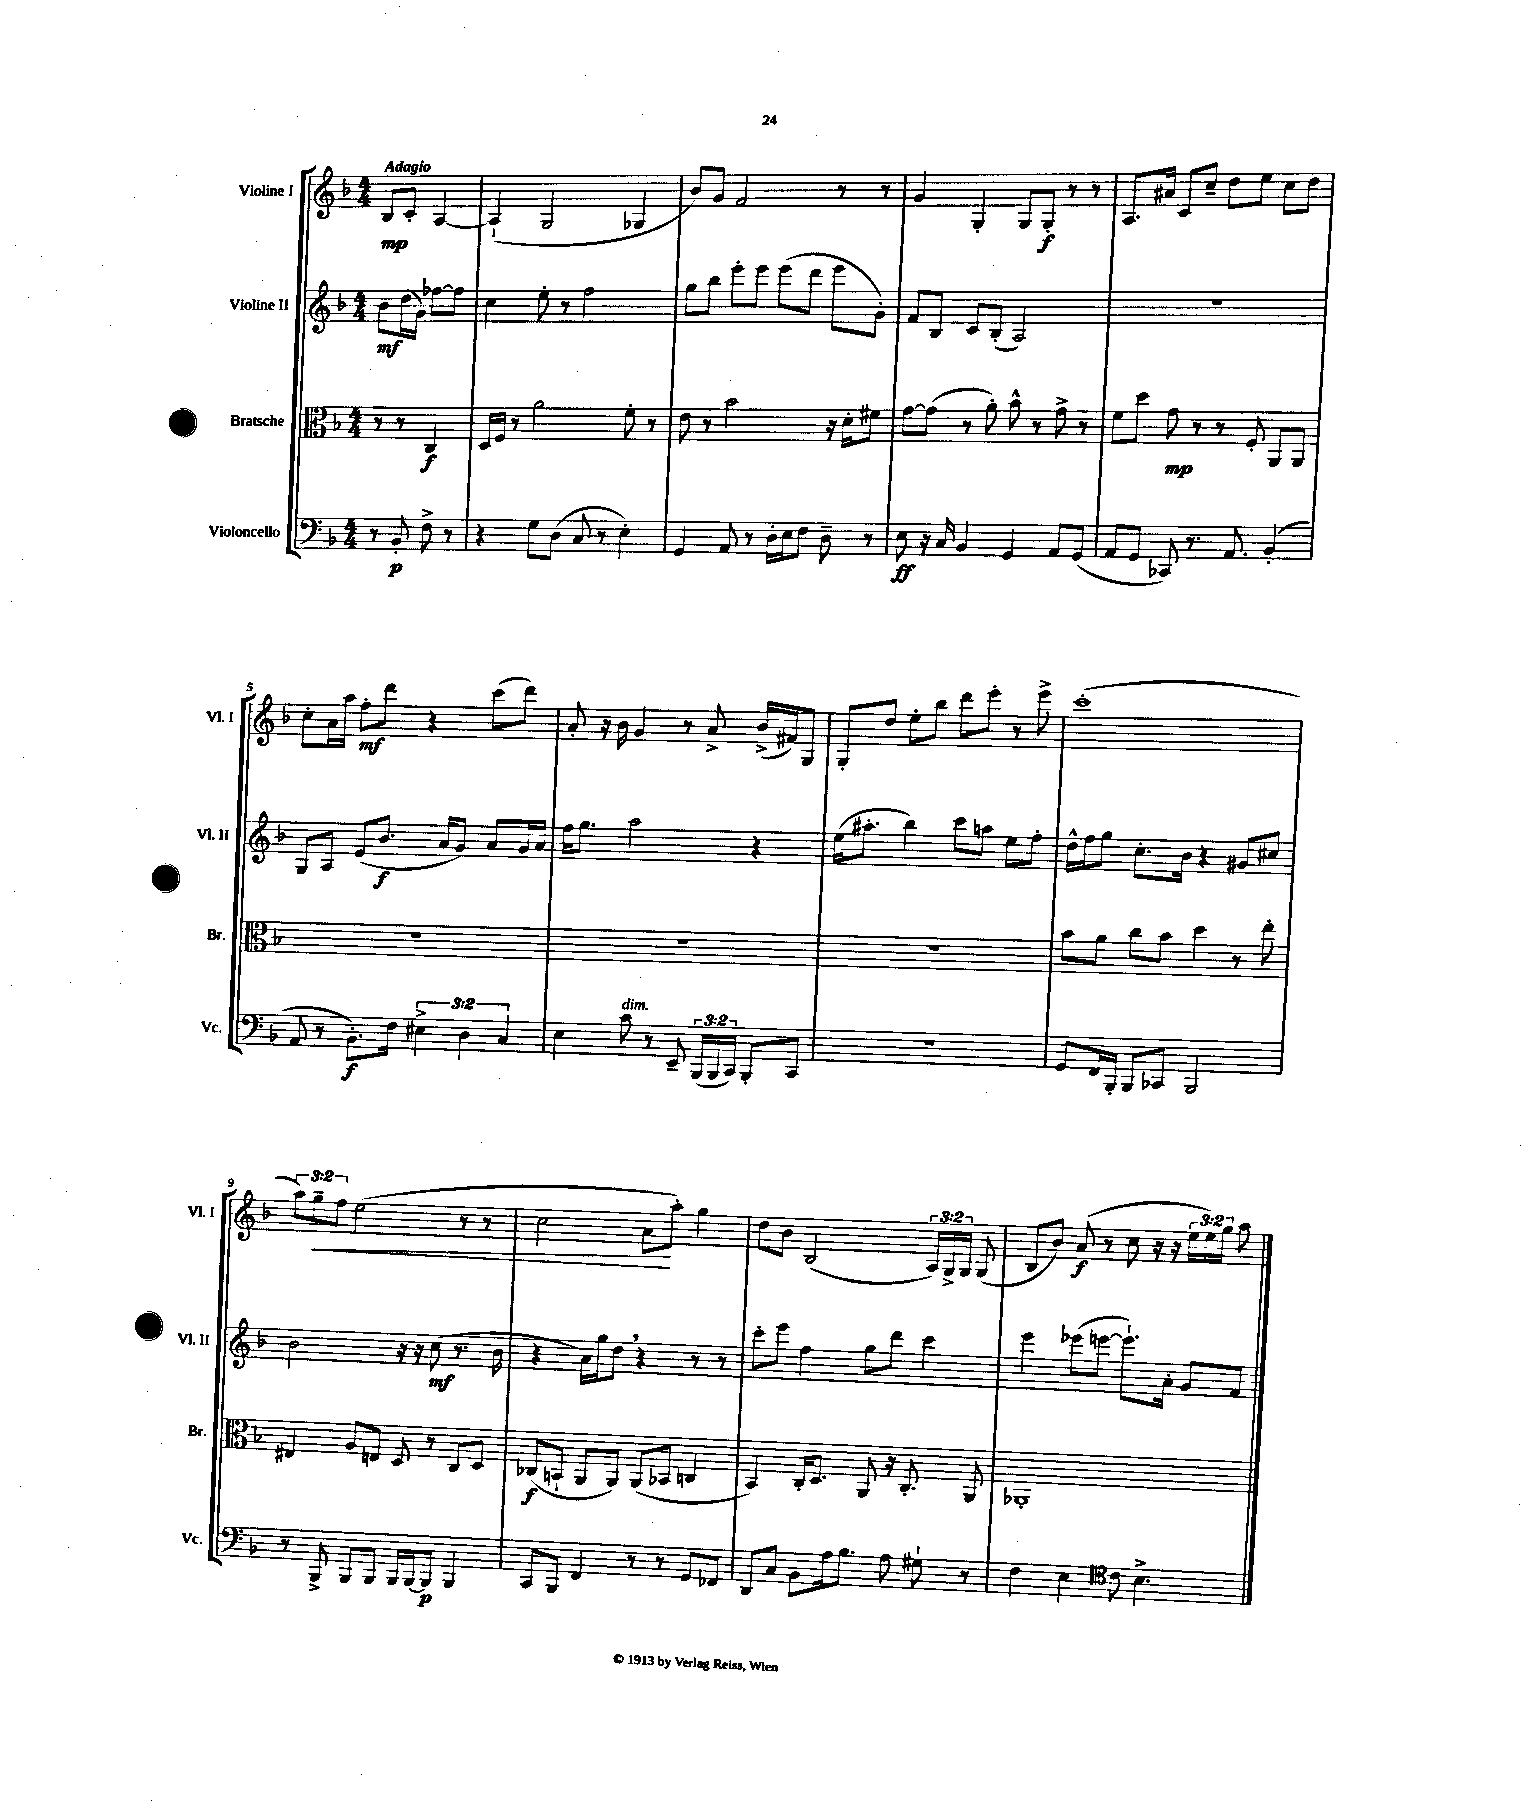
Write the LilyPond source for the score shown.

<<
\new StaffGroup <<
\new Staff = "s0" \with { instrumentName = "Violine I" shortInstrumentName = "Vl. I" } {
    \clef treble \key f \major \numericTimeSignature \time 4/4 \override Staff.TupletNumber.text = #tuplet-number::calc-fraction-text \partial 2 \tempo "Adagio"
    \autoBeamOff bes8[\mp c'8]-. a4~ |
    a4-!( g2 ges4 |
    bes'8[) g'8] f'2 r8 r8 |
    g'4 g4-. g8[ g8]-.\f r8 r8 |
    a8.[ ais'16] c'8[ c''8]-- d''8[ e''8] c''8[ d''8] |
    c''8[-. a'16 a''16] f''8[-.\mf d'''8] r4 c'''8[( d'''8]) |
    a'8-. r16 bes'16 g'4 r8 a'8-> bes'16[->( fis'16) g8] |
    g8[-. d''8] e''8[-. bes''8] d'''8[ e'''8]-. r8 e'''8-> |
    c'''1-.( |
    \tuplet 3/2 { a''8[) g''8--\< f''8] } e''2( r8 r8 |
    c''2 a'8[\! a''8]-.) g''4 |
    d''8[ bes'8] bes2( \tuplet 3/2 { a16[) g16-> g16] } g8( |
    bes8[ bes'8]) a'8\f( r8 c''8 r16 r16 \tuplet 3/2 { e''16[ e''16) g''16] } a''8 \bar "|." |
}
\new Staff = "s1" \with { instrumentName = "Violine II" shortInstrumentName = "Vl. II" } {
    \clef treble \key f \major \numericTimeSignature \time 4/4 \partial 2
    \autoBeamOff bes'8[\mf d''16( g'16]) fes''8[~ fes''8] |
    c''4 e''8-. r8 f''2 |
    g''8[ bes''8] e'''8[-. e'''8] e'''8[( d'''8] e'''8[ g'8]-.) |
    f'8[ bes8] c'8[ bes8]-.( a2) |
    r1 |
    g8[ a8] e'8[( bes'8.]\f a'16[ g'8]) a'8[ g'16 a'16] |
    f''16[ g''8.] a''2 r4 |
    e''16[( ais''8.]-. bes''4) c'''8[ a''8] e''8[ f''8]-. |
    d''16[-^ f''16 g''8] c''8.[-. bes'16] r4 gis'8[ cis''8] |
    bes'2 r16 r16 c''8\mf( r8. bes'16 |
    r4 a'16[) g''16 d''8] \breathe r4 r8 r8 |
    c'''8[-. e'''8] f''4 g''8[ d'''8] c'''4 |
    e'''4 ees'''8[( e'''8]~ e'''8.[-!) a'16]-. g'8[ f'8] \bar "|." |
}
\new Staff = "s2" \with { instrumentName = "Bratsche" shortInstrumentName = "Br." } {
    \clef alto \key f \major \numericTimeSignature \time 4/4 \partial 2
    \autoBeamOff r8 r8 c4\f |
    d16[ f16] r8 a'2 f'8-. r8 |
    e'8 r8 bes'2 r16 d'16[-. fis'8] |
    g'8[~ g'8]( r8 a'8-.) bes'8-^ r8 g'8-> r8 |
    f'8[ d''8] g'8\mp r8 r8 f8-. a,8[ a,8] |
    R1 |
    R1 |
    R1 |
    bes'8[ a'8] c''8[ bes'8] d''4 r8 e''8-. |
    eis4 a8[ e8] d8 r8 c8[ d8] |
    ces8[\f( b,8]-! a,8[ a,8]) a,8[( bes,8] c4 |
    bes,4) c16[-. d8.] a,8 r16 c8.-. a,8 |
    aes,1-. \bar "|." |
}
\new Staff = "s3" \with { instrumentName = "Violoncello" shortInstrumentName = "Vc." } {
    \clef bass \key f \major \numericTimeSignature \time 4/4 \override Staff.TupletNumber.text = #tuplet-number::calc-fraction-text \partial 2
    \autoBeamOff r8 bes,8-.\p f8-> r8 |
    r4 g8[ d8]( c8 r8 e4-.) |
    g,4 a,8 r8 d16[-. e16 f8] d8-- r8 |
    e8\ff r16 c16 bes,4 g,4 a,8[ g,8]( |
    a,8[ g,8] ces,8) r8. a,8. bes,4-.( |
    a,8 r8 bes,8.[-.\f) f16] \tuplet 3/2 { eis4-> d4 c4 } |
    e4 c'8^\markup { \italic "dim." } r8 e,8-- \tuplet 3/2 { bes,,16[( bes,,16 c,16]) } bes,,8[-. c,8] |
    R1 |
    g,8[ f,16 bes,,16]-. bes,,8[ ces,8] bes,,2 |
    r8 bes,,8-> bes,,8[ bes,,8] bes,,16[ bes,,16~ bes,,8]\p bes,,4 |
    c,8[ bes,,8] f,4 r8 r8 g,8[ fes,8] |
    d,8[ c8] bes,8[ a16 bes8.] a8 gis8-! r8 |
    f4 e4 \clef tenor c'8 bes4.-> \bar "|." |
}
>>
>>
